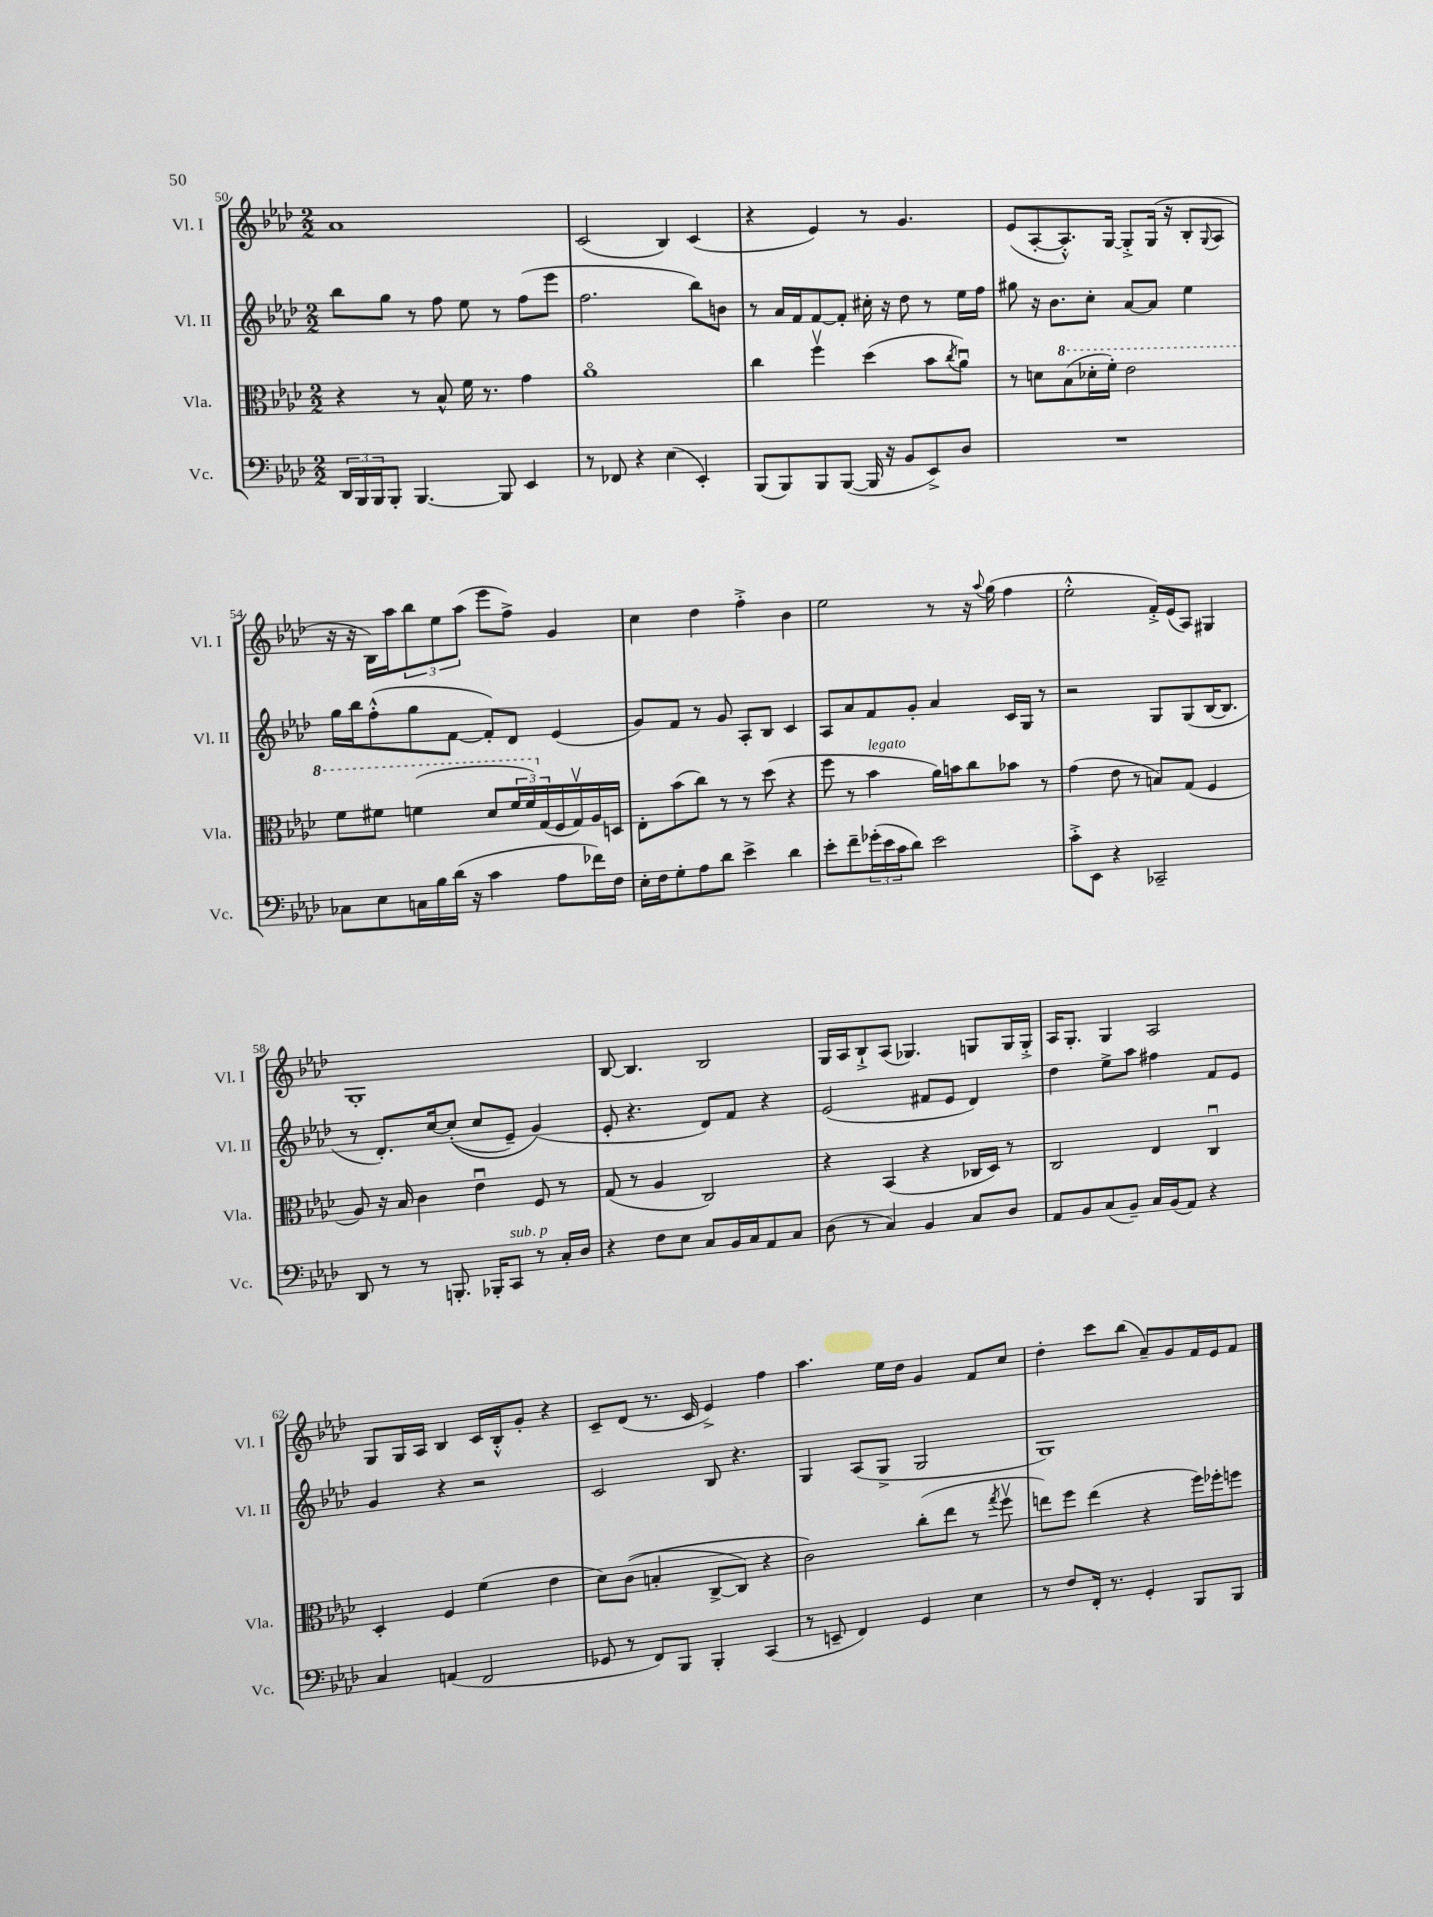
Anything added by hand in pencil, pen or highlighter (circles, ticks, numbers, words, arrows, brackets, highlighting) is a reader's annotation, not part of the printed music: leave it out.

**kern	**kern	**kern	**kern
*staff4	*staff3	*staff2	*staff1
*clefF4	*clefC3	*clefG2	*clefG2
*k[b-e-a-d-]	*k[b-e-a-d-]	*k[b-e-a-d-]	*k[b-e-a-d-]
*M2/2	*M2/2	*M2/2	*M2/2
24DD-	4r	8bb-	1a-
24BBB-	.	.	.
24BBB-	.	.	.
8BBB-'	.	8gg	.
[4.BBB-	8r	8r	.
.	8B-^^	8ff	.
.	16f	8ee-	.
.	8.r	.	.
8BBB-]	.	8r	.
4EE-	4g	(8ff	.
.	.	8eee-	.
=	=	=	=
8r	1a-o	2.ff	(2c
8FF-	.	.	.
4r	.	.	.
(4E-	.	.	4B-)
4EE-')	.	8bb-)	(4c
.	.	8b	.
=	=	=	=
(8BBB-	4cc	8r	4r
8BBB-)	.	16a-	.
.	.	16f	.
8BBB-	4ffv	[8f	4e-)
([8BBB-	.	8f']	.
16BBB-]	(4dd-	16cc#'	8r
16r	.	16r	.
8BB-	.	8dd-	4.g
8EE-^)	8b-	8r	.
.	8qcc	.	.
8D-	8a-u)	16ee-	.
.	.	16ff	.
=	=	=	=
1r	8r	8gg#	(8e-
.	8d	16r	[8A-'
.	.	8.b-	.
.	(8b-	.	8.A-'^^])
.	16dd-'	8cc'	.
.	16ff')	.	[16G
.	2ee-	[8a-	8G'^]
.	.	8a-]	(16G
.	.	.	16r
.	.	4ee-	8B-'
.	.	.	8qqG
.	.	.	8A-
=	=	=	=
8C-	8ff	16gg	16r
.	.	16bb-	16r
8E-	8ff#	(8ff'^^	16B-)
.	.	.	16aa-
16C	(4ff	8gg	12bb-
16B-	.	.	.
.	.	.	12ee-
(16d-	.	[8f	.
.	.	.	(12aa-
16r	.	.	.
4c	8dd-	8f'])	8eee-
.	24ff	8d-	8ff^)
.	24ff)	.	.
.	(24G	.	.
8A-	16F	(4e-	4g
.	16Gv)	.	.
16f-)	16A-	.	.
16F	16D	.	.
=	=	=	=
16E-'	8E-'	8g)	4cc
16F	.	.	.
8G'	(8b-	8f	.
8A-	8cc)	8r	4dd-
8d-	8r	8g	.
4e-^	8r	8A-'	4ff'^
.	(8dd-	8B-	.
4d-	4r	4c	4b-
=	=	=	=
8e-'	8ff	8A-	2ee-
8f~	8r	8a-	.
(24g-'	4b-	8f	.
24e-	.	.	.
24c	.	.	.
8d-)	.	8g'	.
2e-	16a-)	4a-	8r
.	16b	.	.
.	8cc	.	16r
.	.	.	8qqaa-
.	.	.	(16gg
.	8b-	16c	4ff
.	.	16G	.
.	8r	8r	.
=	=	=	=
8c'^	(4g	2r	2ee-'^^
8EE-	.	.	.
4r	8e-	.	.
.	8r	.	.
2CC-~	8B)	8G	16f'^)
.	.	.	(16e-
.	(8G	(8G	8A-)
.	4F	[16B-	4G#
.	.	8.B-]	.
=	=	=	=
8DD-	8A-)	8r	1G'
8r	16r	8.d-')	.
.	16B-	.	.
8r	4c	.	.
.	.	[16cc	.
8.BBB'	.	&((8cc']	.
.	4e-u	8cc	.
16BBB-'	.	.	.
8CC	.	8e-~)	.
8r	8F	(4g&)	.
16C'	8r	.	.
16D-	.	.	.
=	=	=	=
4r	(8G	8e-'	[8B-
.	8r	4.r	4.B-]
8F	4A-	.	.
8E-	.	.	.
8C	2C)	8d-)	2B-
16BB-	.	8f	.
16C	.	.	.
8AA-	.	4r	.
8C	.	.	.
=	=	=	=
(8D-	4r	(2e-	16G
.	.	.	16A-
8r	.	.	8B-`^
4C)	(4BB-	.	(8A-
.	.	.	4.G-)
4BB-	4r	8f#	.
.	.	8e-	.
8C	16C-	4d-)	8G
.	16D-)	.	.
8D-	8r	.	16G
.	.	.	16G'^
=	=	=	=
8AA-	2C	4dd-	16A-
.	.	.	8.G'
8BB-	.	.	.
(8C	.	8ee-^	4G
8BB-~)	.	8aa-	.
16C	4E-	4ff#	2A-
(16BB-	.	.	.
8AA-)	.	.	.
4r	4Cu	8f	.
.	.	8e-	.
=	=	=	=
4C	4D-'	4g	8G
.	.	.	16G
.	.	.	16A-
(4AA	4F	4r	4B-
2FF	(4f	2r	16c
.	.	.	16B-'^^
.	.	.	8g'
.	4e-	.	4r
=	=	=	=
8GG-	8d-)	2c	8c~
8r	&((8c	.	(8d-
8FF)	4B'	.	8.r
8BBB-	.	.	.
.	.	.	16c
4BBB-'	[8C^	8B-	4e-^)
.	8C])	4.r	.
(4CC	4r	.	4ff
=	=	=	=
8r	2c&)	4G	4.aa-
8EE~	.	.	.
4FF)	.	(8A-	.
.	.	8G^	16ee-
.	.	.	16dd-
4GG	(8cc'	2G	4g
.	8ee-	.	.
4E-	8r	.	8f
.	8qgg	.	.
.	8ffv	.	8cc
=	=	=	=
8r	8ee)	1G)	4dd-'
8F	8ff	.	.
16FF'	(4ee	.	8ccc
8.r	.	.	.
.	.	.	(8bb-
4GG'	4r	.	8a-~)
.	.	.	8g
8BBB-	16ff)	.	16f
.	16ff-'	.	16e-
8BBB-	8ff	.	8f
==	==	==	==
*-	*-	*-	*-
